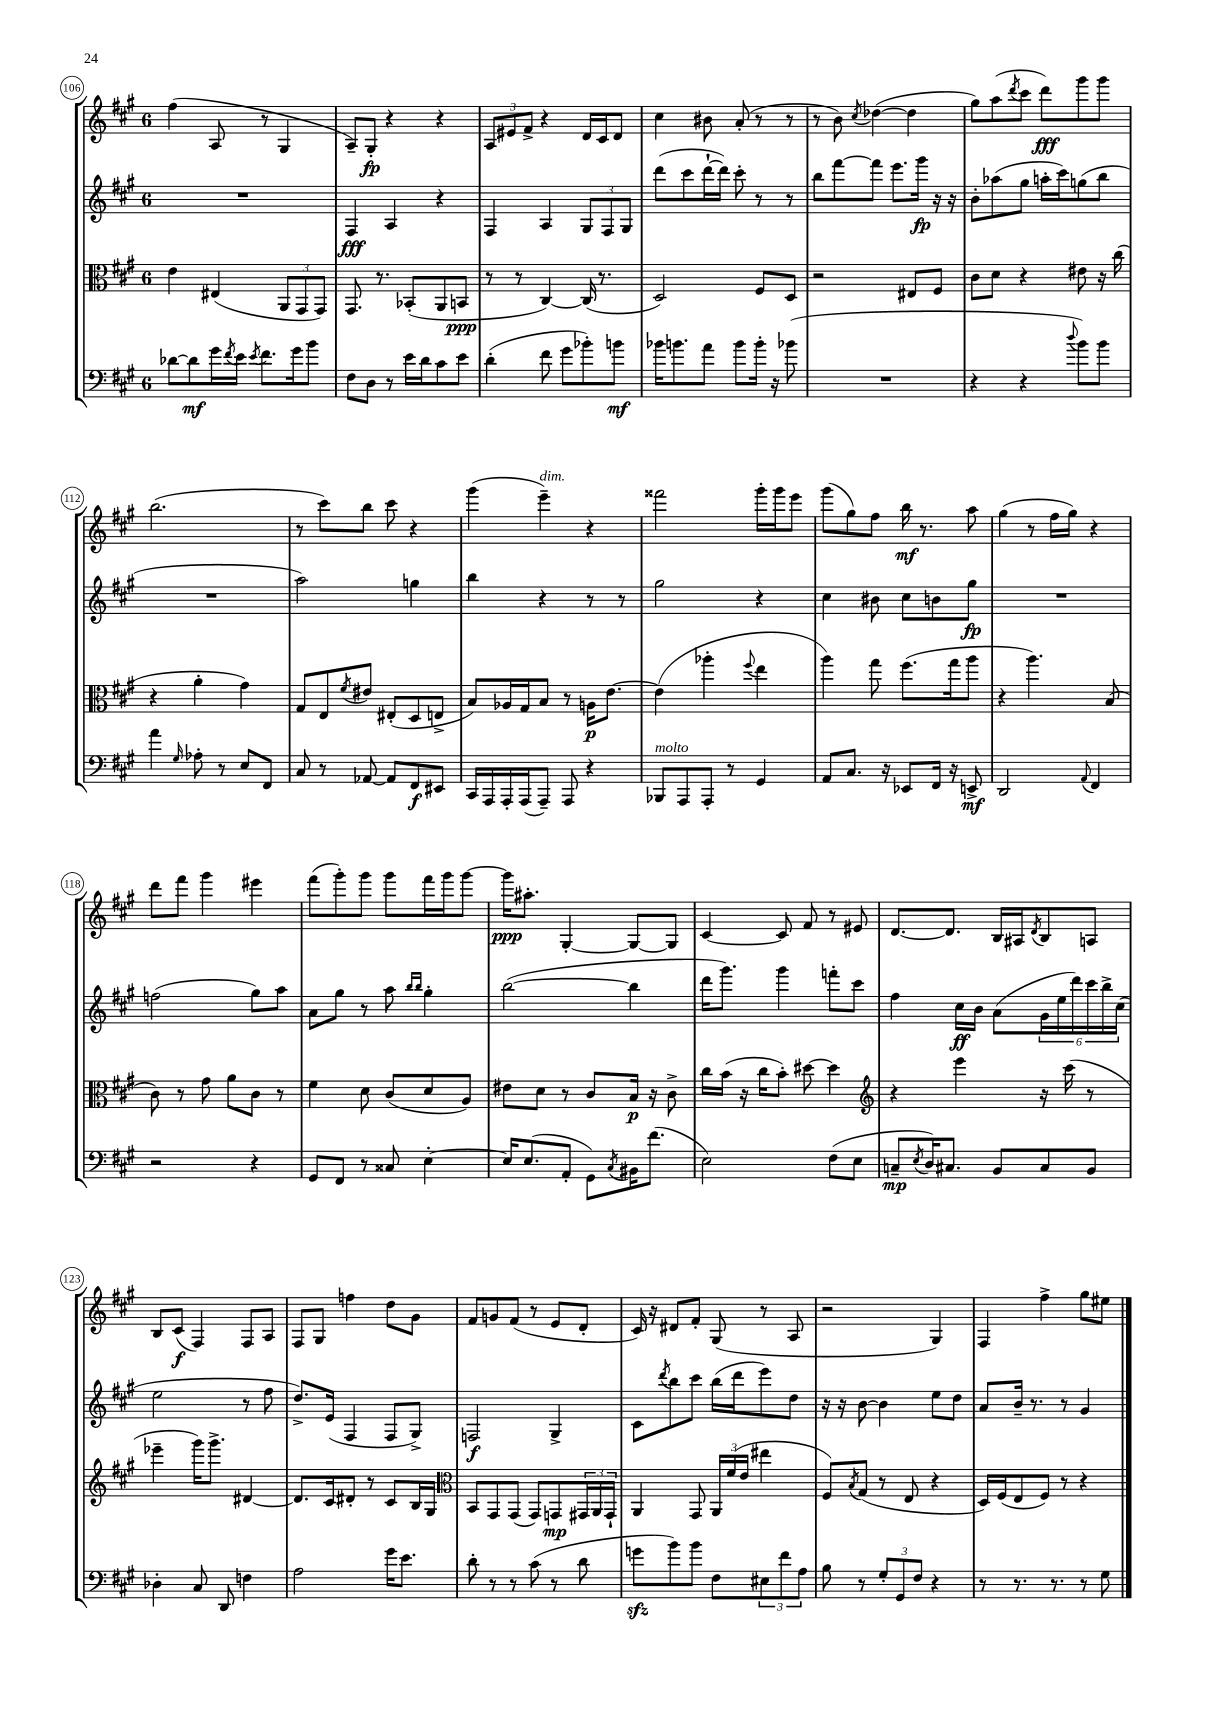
<<
\new StaffGroup <<
\new Staff = "s0" {
    \clef treble \key a \major \once \override Staff.TimeSignature.style = #'single-digit \time 6/8
    fis''4( a8 r8 gis4 |
    a8--) gis8-.\fp r4 r4 |
    \tuplet 3/2 { a8 eis'8 fis'8-> } r4 d'16 cis'16 d'8 |
    cis''4 bis'8 a'8-.( r8 r8 |
    r8 b'8) \acciaccatura { cis''8 } des''4~( des''4 |
    gis''8) a''8( \acciaccatura { d'''8 } cis'''8 d'''8\fff) gis'''8 gis'''8 |
    b''2.( |
    r8 cis'''8) b''8 cis'''8 r4 |
    gis'''4( e'''4--^\markup { \italic "dim." }) r4 |
    fisis'''2 gis'''16-. gis'''16 e'''8 |
    gis'''8( gis''8) fis''8 b''16\mf r8. a''8 |
    gis''4( r8 fis''16 gis''16) r4 |
    d'''8 fis'''8 gis'''4 eis'''4 |
    fis'''8( gis'''8-.) gis'''8 gis'''8 fis'''16 gis'''16 gis'''8~ |
    gis'''16\ppp ais''8.-. gis4~-. gis8~ gis8 |
    cis'4~ cis'8 fis'8 r8 eis'8 |
    d'8.~ d'8. b16 ais16 \acciaccatura { d'8 } b8 a8 |
    b8 cis'8\f( fis4) fis8 a8 |
    fis8 gis8 f''4 d''8 gis'8 |
    fis'8 g'8 fis'8( r8 e'8 d'8-. |
    cis'16) r16 dis'8 fis'8-. gis8( r8 a8 |
    r2 gis4) |
    fis4 fis''4-> gis''8 eis''8 \bar "|." |
}
\new Staff = "s1" {
    \clef treble \key a \major \once \override Staff.TimeSignature.style = #'single-digit \time 6/8
    R2. |
    fis4\fff a4 r4 |
    fis4 a4 \tuplet 3/2 { gis8 fis8 gis8 } |
    d'''8( cis'''8 d'''16~-! d'''16) cis'''8-. r8 r8 |
    b''8 fis'''8~ fis'''8 e'''8. gis'''16\fp r16 r16 |
    b'8-. aes''8( gis''8 a''16-. cis'''16) g''8( b''8 |
    R2. |
    a''2) g''4 |
    b''4 r4 r8 r8 |
    gis''2 r4 |
    cis''4 bis'8 cis''8 b'8 gis''8\fp |
    R2. |
    f''2( gis''8) a''8 |
    a'8 gis''8 r8 a''8 \grace { b''16 b''16 } gis''4-. |
    b''2~( b''4 |
    d'''16 gis'''8.) gis'''4 f'''8-. cis'''8 |
    fis''4 cis''16\ff b'16 a'8( \tuplet 6/4 { gis'16 e''16 d'''16) cis'''16 b''16-> cis''16( } |
    e''2 r8 fis''8 |
    d''8.->) e'16( fis4 fis8 gis8->) |
    f2\f gis4-> |
    cis'8 \acciaccatura { d'''8 } b''8 cis'''8 b''16( d'''16 e'''8) d''8 |
    r16 r16 b'8~ b'4 e''8 d''8 |
    a'8 b'16-- r8. r8 gis'4 \bar "|." |
}
\new Staff = "s2" {
    \clef alto \key a \major \once \override Staff.TimeSignature.style = #'single-digit \time 6/8
    e'4 eis4( \tuplet 3/2 { a,8 gis,8 gis,8) } |
    gis,8. r8. bes,8-.( a,8 b,8\ppp |
    r8 r8 cis4~) cis16( r8. |
    d2) fis8 d8 |
    r2 eis8 fis8 |
    cis'8 d'8 r4 eis'8 r16 cis''16( |
    r4 a'4-. gis'4) |
    gis8 e8 \acciaccatura { fis'8 } eis'8 eis8-.( d8 e8-> |
    b8) aes16 gis16 b8 r8 a16\p e'8.~ |
    e'4( aes''4-. \appoggiatura { fis''8 } e''4 |
    a''4) gis''8 fis''8.( gis''16 a''8 |
    r4 a''4.) b8( |
    cis'8) r8 gis'8 a'8 cis'8 r8 |
    fis'4 d'8 cis'8( d'8 a8) |
    eis'8 d'8 r8 cis'8 b16\p r16 cis'8-> |
    cis''16 b'16( r16 cis''16 b'8-.) dis''8~ dis''4 |
    \clef treble r4 e'''4 r16 cis'''16( r8 |
    ees'''4-- gis'''16) gis'''8.-> dis'4~ |
    dis'8. cis'16 dis'8-. r8 cis'8 b16 gis16 |
    \clef alto b,8 gis,8 gis,8( gis,8) g,8\mp \tuplet 3/2 { gis,16 a,16 gis,16-! } |
    a,4 gis,8 \tuplet 3/2 { a,16 fis'16( e'16 } eis''4 |
    fis8) \acciaccatura { b8 } gis8( r8 e8 r4 |
    d16) fis16( e8 fis8) r8 r4 \bar "|." |
}
\new Staff = "s3" {
    \clef bass \key a \major \once \override Staff.TimeSignature.style = #'single-digit \time 6/8
    des'8~ des'8\mf gis'16 \acciaccatura { fis'8 } e'16 \acciaccatura { e'8 } fis'8. gis'16 b'8 |
    fis8 d8 r8 e'16 d'16 cis'8 e'8 |
    d'4-.( fis'8 gis'8 bes'8-.) b'8\mf |
    bes'16 b'8. a'8 b'8 b'16-. r16 bes'8( |
    R2. |
    r4 r4 \appoggiatura { d''8 } b'8) b'8 |
    a'4 \grace { gis16 } aes8-. r8 e8 fis,8 |
    cis8 r8 aes,8~ aes,8 fis,8\f eis,8 |
    cis,16 a,,16 a,,16-. a,,16( a,,8--) a,,8 r4 |
    bes,,8^\markup { \italic "molto" } a,,8 a,,8-. r8 gis,4 |
    a,8 cis8. r16 ees,8 fis,16 r16 e,8->\mf |
    d,2 \appoggiatura { a,8 } fis,4 |
    r2 r4 |
    gis,8 fis,8 r8 cisis8 e4~-. |
    e16 e8.( a,8-. gis,8) \acciaccatura { cis8 } bis,16 fis'8.( |
    e2) fis8( e8 |
    c8--\mp \acciaccatura { e8 } d16) cis8. b,8 cis8 b,8 |
    des4-. cis8 d,8 f4 |
    a2 gis'16 e'8. |
    d'8-. r8 r8 cis'8( r8 d'8 |
    g'8\sfz b'8) b'8 fis8 \tuplet 3/2 { eis8 fis'8 a8 } |
    b8 r8 \tuplet 3/2 { gis8-. gis,8 fis8 } r4 |
    r8 r8. r8. r8 gis8 \bar "|." |
}
>>
>>
\layout { \context { \Score currentBarNumber = #106 \override BarNumber.stencil = #(make-stencil-circler 0.1 0.3 ly:text-interface::print) } }
